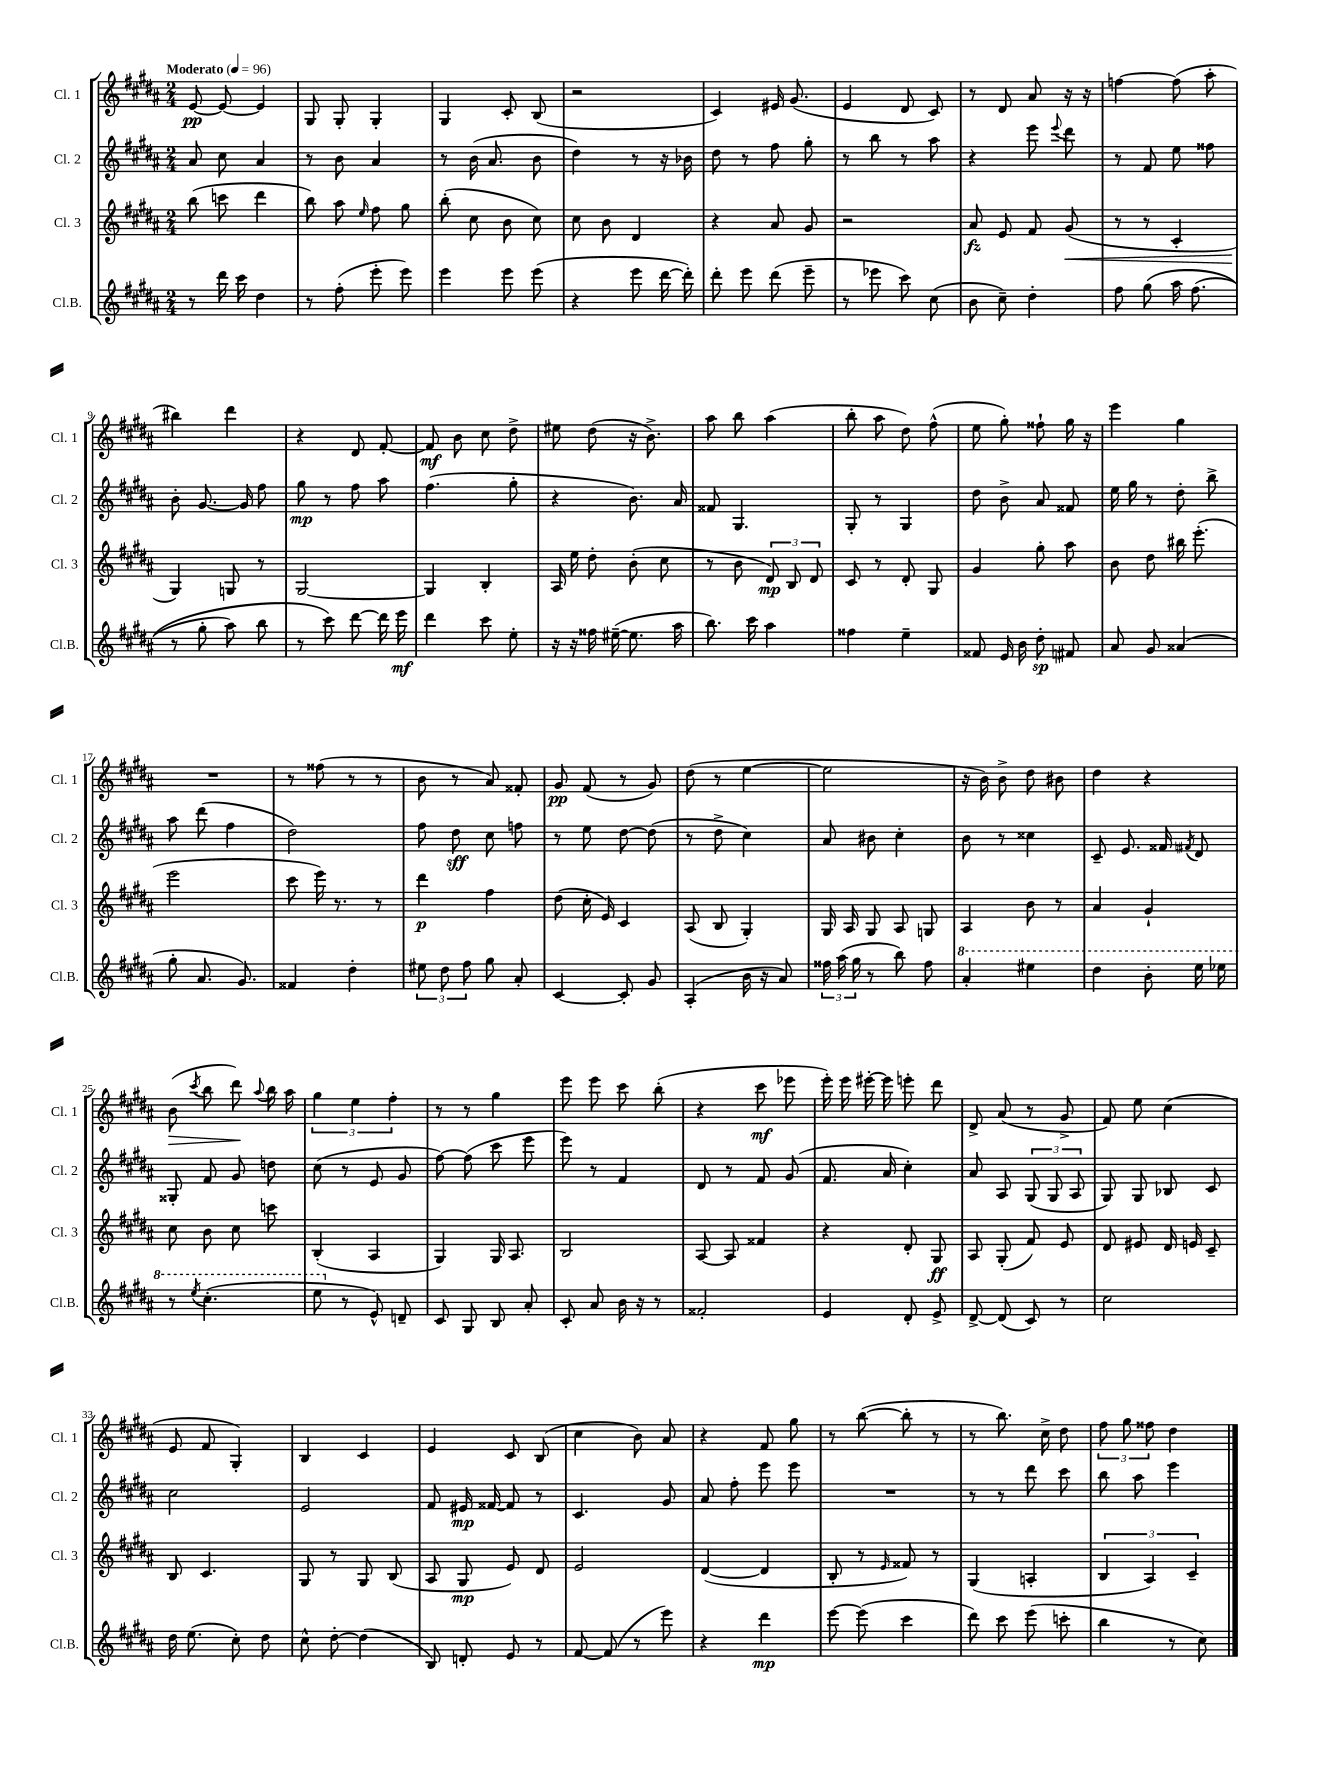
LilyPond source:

<<
\new StaffGroup <<
\new Staff = "s0" \with { instrumentName = "Cl. 1" shortInstrumentName = "Cl. 1" } {
    \clef treble \key b \major \numericTimeSignature \time 2/4 \tempo "Moderato" 4 = 96
    \autoBeamOff e'8~\pp e'8~ e'4 |
    gis8 gis8-. gis4-. |
    gis4 cis'8-. b8( |
    r2 |
    cis'4) eis'16 gis'8.( |
    e'4 dis'8 cis'8) |
    r8 dis'8 ais'8 r16 r16 |
    f''4~ f''8( ais''8-. |
    bis''4) dis'''4 |
    r4 dis'8 fis'8~-. |
    fis'8\mf b'8 cis''8 dis''8-> |
    eis''8 dis''8( r16 b'8.->) |
    ais''8 b''8 ais''4( |
    b''8-. ais''8 dis''8) fis''8-^( |
    e''8 gis''8-.) fisis''8-! gis''16 r16 |
    e'''4 gis''4 |
    R2 |
    r8 fisis''8( r8 r8 |
    b'8 r8 ais'8) fisis'8-. |
    gis'8\pp fis'8( r8 gis'8) |
    dis''8( r8 e''4~ |
    e''2 |
    r16 b'16) b'8-> dis''8 bis'8 |
    dis''4 r4 |
    b'8\>( \acciaccatura { cis'''8 } b''8 dis'''8\!) \appoggiatura { ais''8 } b''16 ais''16 |
    \tuplet 3/2 { gis''4 e''4 fis''4-. } |
    r8 r8 gis''4 |
    e'''8 e'''8 cis'''8 b''8-.( |
    r4 cis'''8\mf ees'''8 |
    e'''16-.) e'''16 eis'''16~-. eis'''16 e'''8-. dis'''8 |
    dis'8-> ais'8( r8 gis'8-> |
    fis'8) e''8 cis''4( |
    e'8 fis'8 gis4-.) |
    b4 cis'4 |
    e'4 cis'8 b8( |
    cis''4 b'8) ais'8 |
    r4 fis'8 gis''8 |
    r8 b''8~( b''8-. r8 |
    r8 b''8.) cis''16-> dis''8 |
    \tuplet 3/2 { fis''8 gis''8 fisis''8 } dis''4 \bar "|." |
}
\new Staff = "s1" \with { instrumentName = "Cl. 2" shortInstrumentName = "Cl. 2" } {
    \clef treble \key b \major \numericTimeSignature \time 2/4
    \autoBeamOff ais'8 cis''8 ais'4 |
    r8 b'8 ais'4 |
    r8 b'16( ais'8. b'8 |
    dis''4) r8 r16 bes'16 |
    dis''8 r8 fis''8 gis''8-. |
    r8 b''8 r8 ais''8 |
    r4 e'''8 \appoggiatura { e'''8 } dis'''8 |
    r8 fis'8 e''8 fisis''8 |
    b'8-. gis'8.~ gis'16 fis''8 |
    gis''8\mp r8 fis''8 ais''8 |
    fis''4.( gis''8-. |
    r4 b'8.) ais'16 |
    fisis'8 gis4. |
    gis8-. r8 gis4 |
    dis''8 b'8-> ais'8 fisis'8 |
    e''16 gis''16 r8 dis''8-. b''8-> |
    ais''8 dis'''8( fis''4 |
    dis''2) |
    fis''8 dis''8\sff cis''8 f''8 |
    r8 e''8 dis''8~ dis''8( |
    r8 dis''8-> cis''4) |
    ais'8 bis'8 cis''4-. |
    b'8 r8 cisis''4 |
    cis'8-- e'8. fisis'16 \acciaccatura { fis'8 } dis'8 |
    gisis8-. fis'8 gis'8 d''8 |
    cis''8( r8 e'8 gis'8 |
    fis''8~) fis''8( cis'''8 e'''8 |
    e'''8) r8 fis'4 |
    dis'8 r8 fis'8 gis'8( |
    fis'8. ais'16 cis''4-.) |
    ais'8 ais8 \tuplet 3/2 { gis8( gis8 ais8 } |
    gis8) gis8 bes8 cis'8 |
    cis''2 |
    e'2 |
    fis'8 eis'16\mp fisis'16~ fisis'8 r8 |
    cis'4. gis'8 |
    ais'8 fis''8-. e'''8 e'''8 |
    R2 |
    r8 r8 dis'''8 cis'''8 |
    b''8 ais''8 e'''4 \bar "|." |
}
\new Staff = "s2" \with { instrumentName = "Cl. 3" shortInstrumentName = "Cl. 3" } {
    \clef treble \key b \major \numericTimeSignature \time 2/4
    \autoBeamOff b''8( c'''8 dis'''4 |
    b''8) ais''8 \grace { e''16 } fis''8 gis''8 |
    b''8-.( cis''8 b'8 cis''8) |
    cis''8 b'8 dis'4 |
    r4 ais'8 gis'8 |
    r2 |
    ais'8\fz e'8 fis'8 gis'8\<( |
    r8 r8 cis'4-. |
    gis4\!) g8 r8 |
    gis2~ |
    gis4 b4-. |
    ais16 e''16 dis''8-. b'8-.( cis''8 |
    r8 b'8 \tuplet 3/2 { dis'8\mp) b8 dis'8 } |
    cis'8 r8 dis'8-. gis8 |
    gis'4 gis''8-. ais''8 |
    b'8 dis''8 bis''16 e'''8.-.( |
    e'''2 |
    cis'''8 e'''16) r8. r8 |
    dis'''4\p fis''4 |
    dis''8( cis''16-. e'16) cis'4 |
    ais8( b8 gis4-.) |
    gis16 ais16 gis8 ais8 g8 |
    ais4 b'8 r8 |
    ais'4 gis'4-! |
    cis''8 b'8 cis''8 c'''8 |
    b4-.( ais4 |
    gis4) gis16 ais8. |
    b2 |
    ais8~ ais8 fisis'4 |
    r4 dis'8-. gis8\ff |
    ais8 gis8-.( fis'8) e'8 |
    dis'8 eis'8 dis'16 e'16 cis'8-- |
    b8 cis'4. |
    gis8 r8 gis8 b8( |
    ais8 gis8\mp e'8) dis'8 |
    e'2 |
    dis'4~( dis'4 |
    b8-. r8 \grace { e'16 } fisis'8) r8 |
    gis4( a4-. |
    \tuplet 3/2 { b4 ais4) cis'4-- } \bar "|." |
}
\new Staff = "s3" \with { instrumentName = "Cl.B." shortInstrumentName = "Cl.B." } {
    \clef treble \key b \major \numericTimeSignature \time 2/4
    \autoBeamOff r8 dis'''16 cis'''16 dis''4 |
    r8 fis''8-.( e'''8-. e'''8) |
    e'''4 e'''8 e'''8( |
    r4 e'''8 dis'''16~ dis'''16-.) |
    dis'''8-. e'''8 dis'''8( e'''8-- |
    r8 ees'''8 cis'''8) cis''8( |
    b'8 cis''8--) dis''4-. |
    fis''8 gis''8\( ais''16 fis''8.( |
    r8 gis''8-. ais''8) b''8 |
    r8 cis'''8\) dis'''8~ dis'''16 e'''16\mf |
    dis'''4 cis'''8 e''8-. |
    r16 r16 fisis''16 eis''16~--( eis''8. ais''16 |
    b''8.) cis'''16 ais''4 |
    fisis''4 e''4-- |
    fisis'8 e'16 b'16 dis''8-.\sp fis'8 |
    ais'8 gis'8 aisis'4( |
    gis''8-. ais'8. gis'8.) |
    fisis'4 dis''4-. |
    \tuplet 3/2 { eis''8 dis''8 fis''8 } gis''8 ais'8-. |
    cis'4~ cis'8-. gis'8 |
    ais4-.( b'16 r16 ais'8) |
    \tuplet 3/2 { fisis''16 ais''16( gis''16 } r8 b''8) fisis''8 |
    \ottava #1 ais''4-. eis'''4 |
    dis'''4 b''8-. e'''16 ees'''16 |
    r8 \acciaccatura { e'''8 } cis'''4.-.( |
    e'''8 \ottava #0 r8 e'8-^) d'8-- |
    cis'8 gis8 b8 ais'8-. |
    cis'8-. ais'8 b'16 r16 r8 |
    fisis'2-. |
    e'4 dis'8-. e'8-> |
    dis'8~-> dis'8( cis'8) r8 |
    cis''2 |
    dis''16 e''8.( cis''8-.) dis''8 |
    cis''8-^ dis''8~-. dis''4( |
    b8) d'8-. e'8 r8 |
    fis'8~ fis'8( r8 e'''8) |
    r4 dis'''4\mp |
    e'''8~ e'''8( cis'''4 |
    dis'''8) cis'''8 e'''8( c'''8-. |
    b''4 r8 cis''8) \bar "|." |
}
>>
>>
